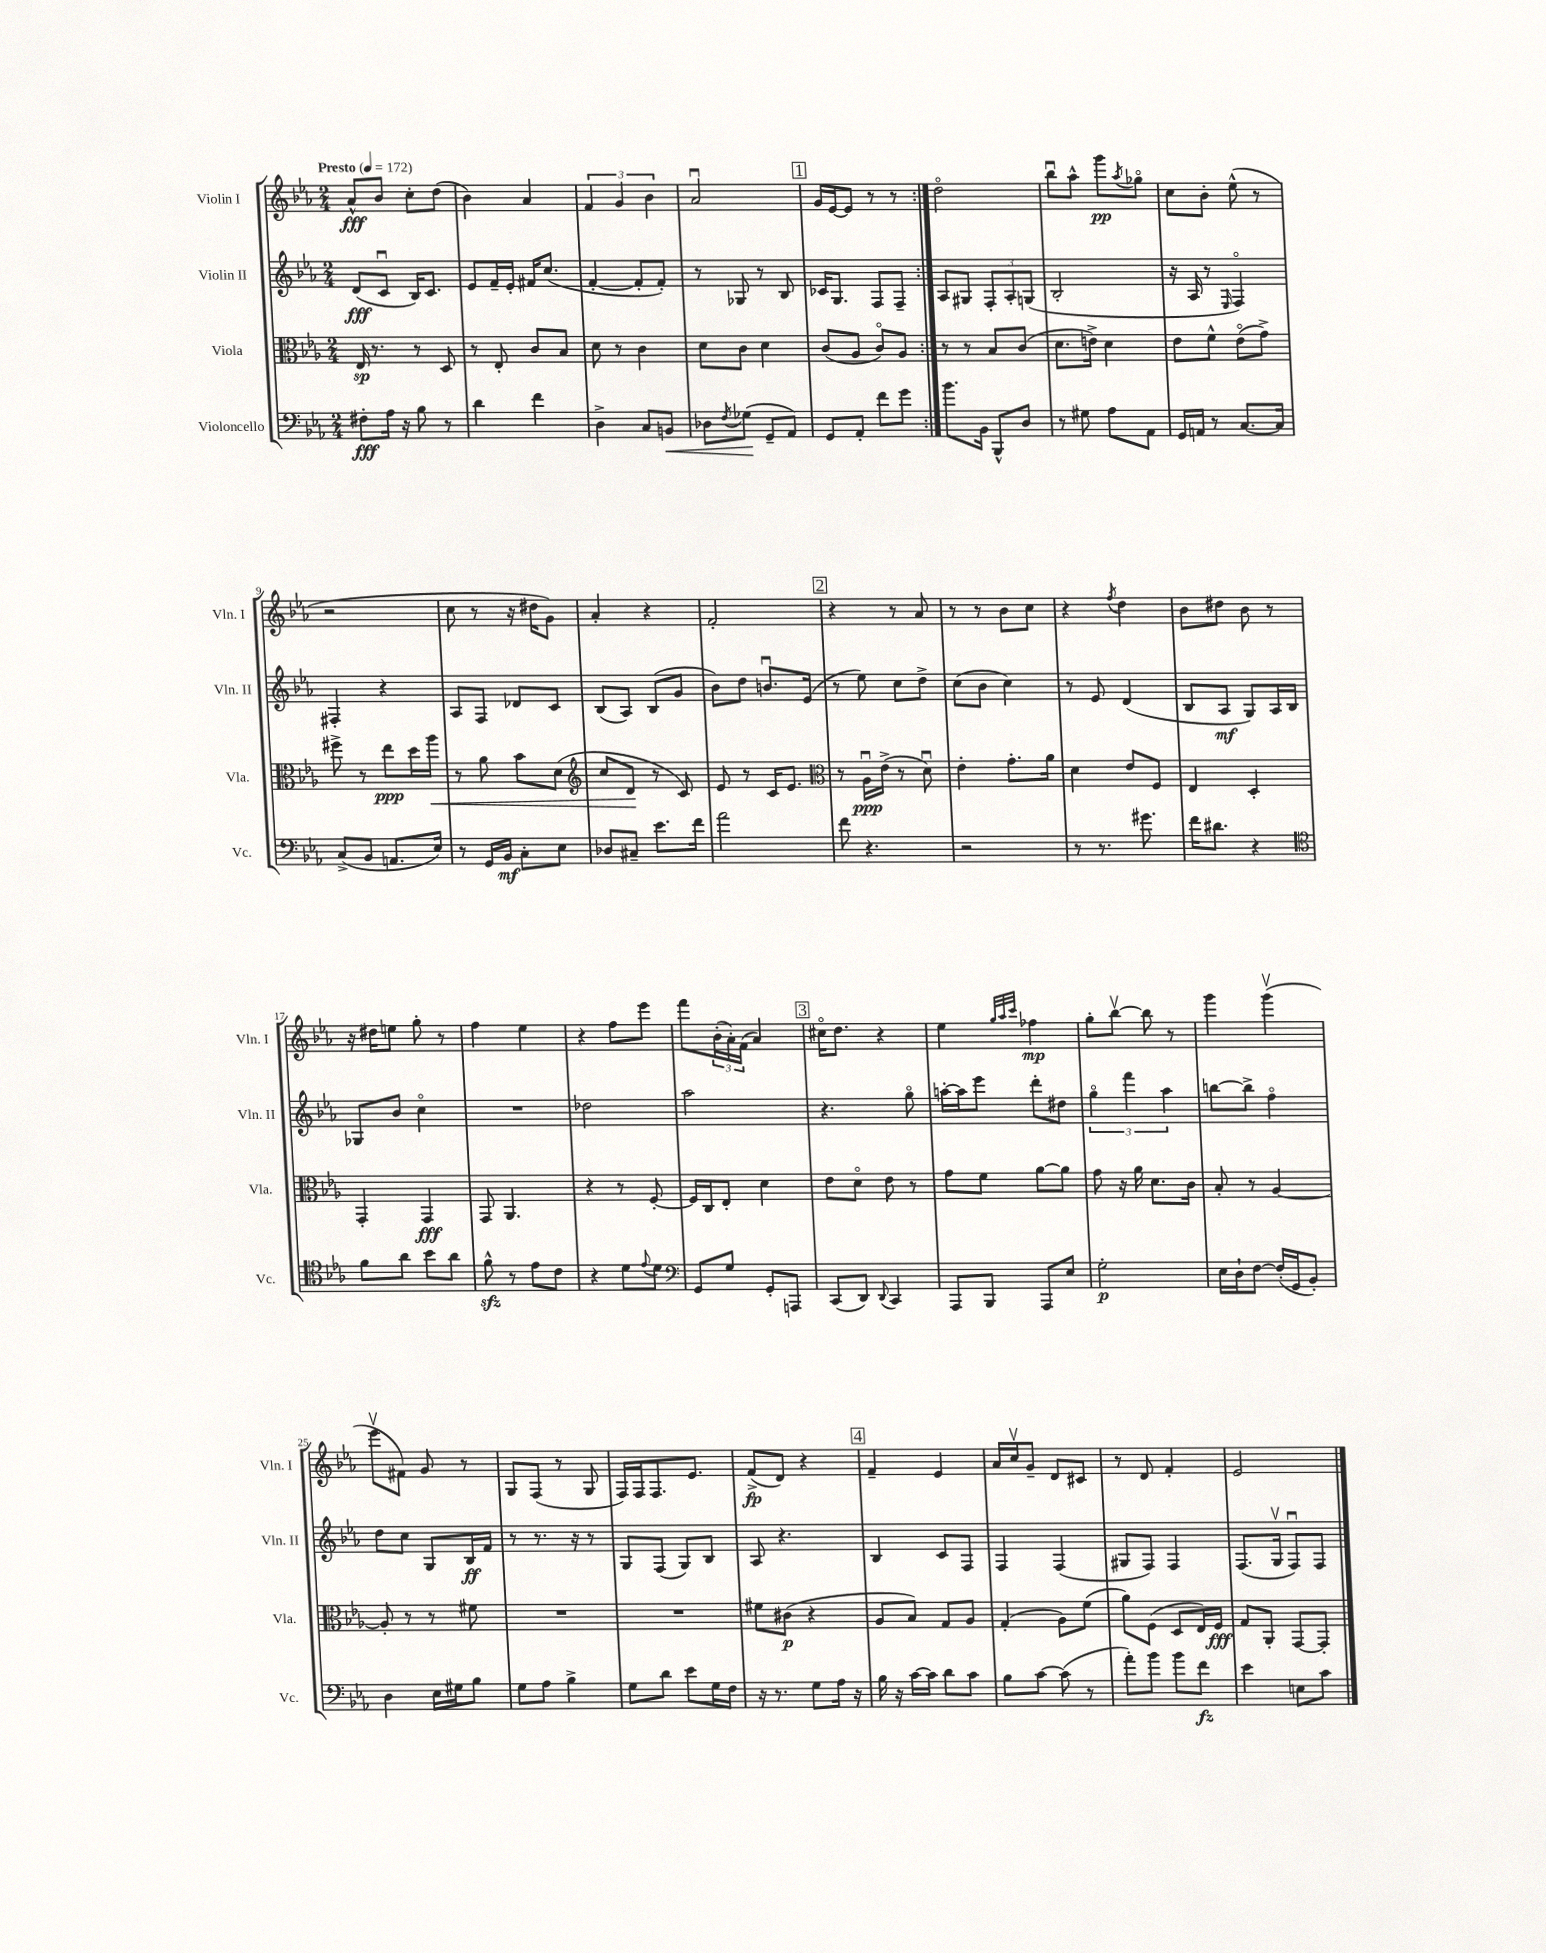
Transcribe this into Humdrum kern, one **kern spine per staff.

**kern	**dynam	**kern	**dynam	**kern	**dynam	**kern	**dynam
*part4	*part4	*part3	*part3	*part2	*part2	*part1	*part1
*staff4	*staff4	*staff3	*staff3	*staff2	*staff2	*staff1	*staff1
*I"Violoncello	*	*I"Viola	*	*I"Violin II	*	*I"Violin I	*
*I'Vc.	*	*I'Vla.	*	*I'Vln. II	*	*I'Vln. I	*
*clefF4	*	*clefC3	*	*clefG2	*	*clefG2	*
*k[b-e-a-]	*	*k[b-e-a-]	*	*k[b-e-a-]	*	*k[b-e-a-]	*
*M2/4	*	*M2/4	*	*M2/4	*	*M2/4	*
*MM172	*	*MM172	*	*MM172	*	*MM172	*
=1	=1	=1	=1	=1	=1	=1	=1
!	!	!	!	!	!	!LO:TX:a:B:t=Presto	!
8F#X'\L	fff	16E-/	sp	(8d/L	fff	8a-^^/L	fff
.	.	8.r	.	.	.	.	.
16A-\Jk	.	.	.	8cu/J	.	8b-/J	.
16r	.	.	.	.	.	.	.
8B-\	.	8r	.	16B-/KL)	.	8cc'\L	.
.	.	.	.	8.c/J	.	.	.
8r	.	8D/	.	.	.	(8dd\J	.
=2	=2	=2	=2	=2	=2	=2	=2
4d\	.	8r	.	8e-/L	.	4b-\)	.
.	.	8E-'/	.	16f~/L	.	.	.
.	.	.	.	16e-'/JJ	.	.	.
4f\	.	8c/L	.	16f#X/KL	.	4a-/	.
.	.	.	.	(8.cc/J	.	.	.
.	.	8B-/J	.	.	.	.	.
=3	=3	=3	=3	=3	=3	=3	=3
4D^\	.	8d\	.	[4f'/	.	6f/	.
.	.	8r	.	.	.	.	.
.	.	.	.	.	.	6g/	.
8C/L	.	4c\	.	8f'/L]	.	.	.
.	.	.	.	.	.	6b-\	.
!	!LO:HP:b	!	!	!	!	!	!
8BBn/J	<	.	.	8f'/J)	.	.	.
=4	=4	=4	=4	=4	=4	=4	=4
8D-X\L	.	8d\L	.	8r	.	2a-u/	.
8qF/	.	.	.	.	.	.	.
(8G-X\J	.	8c\J	.	8G-X/	.	.	.
8GG~/L	[	4d\	.	8r	.	.	.
8AA-/J)	.	.	.	8B-/	.	.	.
!!LO:REH:place=s1:t=1
=5	=5	=5	=5	=5	=5	=5	=5
8GG/L	.	(8c/L	.	16c-X/KL	.	16g/LL	.
.	.	.	.	8.G/J	.	[16e-/J	.
8AA-'/J	.	8A-/J	.	.	.	8e-/J]	.
8f\L	.	8c/L)	.	8F/L	.	8r	.
8g\J	.	8A-/J	.	8F~/J	.	8r	.
=6:|!	=6:|!	=6:|!	=6:|!	=6:|!	=6:|!	=6:|!	=6:|!
8.b-\L	.	8r	.	8A-/L	.	2dd\	.
.	.	8r	.	8G#X/J	.	.	.
16BB-\Jk	.	.	.	.	.	.	.
8BBB-^^/L	.	8B-/L	.	12F'/L	.	.	.
.	.	.	.	12A-'/	.	.	.
8D/J	.	(8c/J	.	.	.	.	.
.	.	.	.	(12Gn/J	.	.	.
=7	=7	=7	=7	=7	=7	=7	=7
8r	.	8.d\L	.	2B-'/	.	8bb-u\L	.
8G#X\	.	.	.	.	.	8aa-^^\J	.
.	.	16en^\Jk)	.	.	.	.	.
8A-\L	.	4d\	.	.	.	8ggg\L	pp
.	.	.	.	.	.	8qaa-/	.
8AA-\J	.	.	.	.	.	8gg-X\J	.
=8	=8	=8	=8	=8	=8	=8	=8
16GG/LL	.	8e-\L	.	16r	.	8cc\L	.
16AAn/JJ	.	.	.	16A-/	.	.	.
8r	.	8f^^\J	.	8r	.	8b-'\J	.
.	.	.	.	16qqE-/	.	.	.
[8.C/L	.	(8e-\L	.	4F/)	.	(8ee-^^\	.
.	.	8g^\J)	.	.	.	8r	.
16C/Jk]	.	.	.	.	.	.	.
!!LO:LB:g=z
=9	=9	=9	=9	=9	=9	=9	=9
(8C^/L	.	8ff#X^\	.	4F#X'/	.	2r	.
8BB-/J	.	8r	.	.	.	.	.
8.AAn/L	.	8ee-\L	ppp	4r	.	.	.
.	.	16dd\L	.	.	.	.	.
!	!	!	!LO:HP:b	!	!	!	!
16E-/Jk)	.	16aa-\JJ	<	.	.	.	.
=10	=10	=10	=10	=10	=10	=10	=10
8r	.	8r	.	8A-/L	.	8cc\	.
16GG/LL	.	8a-\	.	8F/J	.	8r	.
16BB-/JJ	mf	.	.	.	.	.	.
8C'\L	.	8b-\L	.	8d-X/L	.	16r	.
.	.	.	.	.	.	16dd#X\KL	.
8E-\J	.	(8d\J	.	8c/J	.	8g\J)	.
=11	=11	=11	=11	=11	=11	=11	=11
*	*	*clefG2	*	*	*	*	*
8D-X/L	.	8cc/L	.	(8B-/L	.	4a-'/	.
8C#X~/J	.	8d/J	.	8A-/J)	.	.	.
8.e-\L	.	8r	[	(8B-/L	.	4r	.
.	.	8c/)	.	8g/J	.	.	.
16f\Jk	.	.	.	.	.	.	.
=12	=12	=12	=12	=12	=12	=12	=12
2a-\	.	8e-/	.	8b-\L)	.	2f'/	.
.	.	8r	.	8dd\J	.	.	.
.	.	16c/KL	.	8.bnu/L	.	.	.
.	.	8.e-/J	.	.	.	.	.
.	.	.	.	(16e-/Jk	.	.	.
!!LO:REH:place=s1:t=2
=13	=13	=13	=13	=13	=13	=13	=13
*	*	*clefC3	*	*	*	*	*
8f\	.	8r	.	8r	.	4r	.
4.r	.	16A-u\LL	ppp	8ee-\)	.	.	.
.	.	(16e-^\JJ	.	.	.	.	.
.	.	8r	.	8cc\L	.	8r	.
.	.	8du\)	.	8dd^\J	.	8a-/	.
=14	=14	=14	=14	=14	=14	=14	=14
2r	.	4e-'\	.	(8cc\L	.	8r	.
.	.	.	.	8b-\J	.	8r	.
.	.	8.g'\L	.	4cc\)	.	8b-\L	.
.	.	.	.	.	.	8cc\J	.
.	.	16a-\Jk	.	.	.	.	.
=15	=15	=15	=15	=15	=15	=15	=15
8r	.	4d\	.	8r	.	4r	.
8.r	.	.	.	8e-/	.	.	.
.	.	.	.	.	.	8qff/	.
.	.	8e-/L	.	(4d/	.	4dd\	.
8.g#X\	.	.	.	.	.	.	.
.	.	8F/J	.	.	.	.	.
=16	=16	=16	=16	=16	=16	=16	=16
16f\KL	.	4E-/	.	8B-/L	.	8b-\L	.
8.d#X\J	.	.	.	.	.	.	.
.	.	.	.	8A-/J	mf	8dd#X\J	.
4r	.	4D'/	.	8G/L)	.	8b-\	.
.	.	.	.	16A-/L	.	8r	.
.	.	.	.	16B-/JJ	.	.	.
!!LO:LB:g=z
=17	=17	=17	=17	=17	=17	=17	=17
*clefC4	*	*	*	*	*	*	*
8f\L	.	4GG'/	.	8G-X/L	.	16r	.
.	.	.	.	.	.	16dd#X\KL	.
8a-\J	.	.	.	8b-/J	.	8een\J	.
8b-\L	.	4GG/	fff	4cc\	.	8gg'\	.
8a-\J	.	.	.	.	.	8r	.
=18	=18	=18	=18	=18	=18	=18	=18
8fzz^^\	.	8GG/	.	2r	.	4ff\	.
8r	.	4.AA-/	.	.	.	.	.
8e-\L	.	.	.	.	.	4ee-\	.
8c\J	.	.	.	.	.	.	.
=19	=19	=19	=19	=19	=19	=19	=19
4r	.	4r	.	2dd-X\	.	4r	.
8d\L	.	8r	.	.	.	8ff\L	.
8qqe-/	.	.	.	.	.	.	.
8d\J	.	[8F'/	.	.	.	8eee-\J	.
=20	=20	=20	=20	=20	=20	=20	=20
*clefF4	*	*	*	*	*	*	*
8GG/L	.	16F/LL]	.	2aa-\	.	8fff\L	.
.	.	16C/J	.	.	.	.	.
8G/J	.	8E-'/J	.	.	.	(24b-'\L	.
.	.	.	.	.	.	24a-'\)	.
.	.	.	.	.	.	(24f\JJ	.
8GG'/L	.	4d\	.	.	.	4a-/)	.
8AAAn/J	.	.	.	.	.	.	.
!!LO:REH:place=s1:t=3
=21	=21	=21	=21	=21	=21	=21	=21
(8CC/L	.	8e-\L	.	4.r	.	16cc#X\KL	.
.	.	.	.	.	.	8.dd\J	.
8DD/J)	.	8d\J	.	.	.	.	.
8qqDD/	.	.	.	.	.	.	.
4CC/	.	8e-\	.	.	.	4r	.
.	.	8r	.	8gg\	.	.	.
=22	=22	=22	=22	=22	=22	=22	=22
8AAA-/L	.	8g\L	.	[16aan'\LL	.	4ee-\	.
.	.	.	.	16aa\J]	.	.	.
8BBB-/J	.	8f\J	.	8eee-\J	.	.	.
.	.	.	.	.	.	32qqgg/LLL	.
.	.	.	.	.	.	32qqaa-/	.
.	.	.	.	.	.	32qqccc/JJJ	.
8AAA-/L	.	[8a-\L	.	8ddd'\L	.	4ff-X\	mp
8E-/J	.	8a-\J]	.	8dd#X\J	.	.	.
=23	=23	=23	=23	=23	=23	=23	=23
2G'\	p	8g\	.	6gg\	.	8gg'\L	.
.	.	16r	.	.	.	[8bb-v\J	.
.	.	.	.	6fff\	.	.	.
.	.	16a-\	.	.	.	.	.
.	.	8.d\L	.	.	.	8bb-\]	.
.	.	.	.	6aa-\	.	.	.
.	.	.	.	.	.	8r	.
.	.	16c\Jk	.	.	.	.	.
=24	=24	=24	=24	=24	=24	=24	=24
16E-\LL	.	8B-'/	.	[8bbn\L	.	4ggg\	.
16D`\J	.	.	.	.	.	.	.
[8F\J	.	8r	.	8bb^\J]	.	.	.
(16F'/LL]	.	[4A-/	.	4ff\	.	(4gggv\	.
16GG/J	.	.	.	.	.	.	.
8BB-'/J)	.	.	.	.	.	.	.
!!LO:LB:g=z
=25	=25	=25	=25	=25	=25	=25	=25
4D\	.	8A-'/]	.	8dd\L	.	8eee-v\L	.
.	.	8r	.	8cc\J	.	8f#X\J)	.
16E-\LL	.	8r	.	8G/L	.	8g/	.
16G#X\J	.	.	.	.	.	.	.
8B-\J	.	8f#X\	.	16B-/L	ff	8r	.
.	.	.	.	16f/JJ	.	.	.
=26	=26	=26	=26	=26	=26	=26	=26
8G\L	.	2r	.	8r	.	8G/L	.
8A-\J	.	.	.	8.r	.	(8F/J	.
4B-^\	.	.	.	.	.	8r	.
.	.	.	.	16r	.	.	.
.	.	.	.	8r	.	8G/	.
=27	=27	=27	=27	=27	=27	=27	=27
8G\L	.	2r	.	8G/L	.	16F/LL)	.
.	.	.	.	.	.	16F/J	.
8d\J	.	.	.	(8F/J	.	8.F/	.
8e-\L	.	.	.	8G/L)	.	.	.
.	.	.	.	.	.	8.e-/J	.
16G\L	.	.	.	8B-/J	.	.	.
16F\JJ	.	.	.	.	.	.	.
=28	=28	=28	=28	=28	=28	=28	=28
16r	.	8f#X\L	.	8A-/	.	(8f^/L	fp
8.r	.	.	.	.	.	.	.
.	.	(8c#X\J	p	4.r	.	8d/J)	.
8G\L	.	4r	.	.	.	4r	.
16A-\Jk	.	.	.	.	.	.	.
16r	.	.	.	.	.	.	.
!!LO:REH:place=s1:t=4
=29	=29	=29	=29	=29	=29	=29	=29
16B-\	.	8A-/L	.	4B-/	.	4f~/	.
16r	.	.	.	.	.	.	.
[16c\LL	.	8B-/J)	.	.	.	.	.
16c\JJ]	.	.	.	.	.	.	.
8d\L	.	8G/L	.	8c/L	.	4e-/	.
8c\J	.	8A-/J	.	8F/J	.	.	.
=30	=30	=30	=30	=30	=30	=30	=30
8B-\L	.	(4G'/	.	4F/	.	16a-/LL	.
.	.	.	.	.	.	16ccv/J	.
[8c\J	.	.	.	.	.	8g~/J	.
(8c\]	.	8A-\L)	.	(4F/	.	8d/L	.
8r	.	(8f\J	.	.	.	8c#X/J	.
=31	=31	=31	=31	=31	=31	=31	=31
8a-'\L)	.	8a-\L)	.	8G#X/L	.	8r	.
8b-\J	.	(8F\J	.	8F/J)	.	8d/	.
8b-\L	.	8D/L	.	4F/	.	4f'/	.
8f\J	fz	16E-/L)	.	.	.	.	.
.	.	16F/JJ	fff	.	.	.	.
=32	=32	=32	=32	=32	=32	=32	=32
4e-\	.	8G/L	.	(8.F/L	.	2e-/	.
.	.	8AA-'/J	.	.	.	.	.
.	.	.	.	16Gv/Jk	.	.	.
8En\L	.	[8GG/L	.	8Fu/L)	.	.	.
8c\J	.	8GG'/J]	.	8F/J	.	.	.
==	==	==	==	==	==	==	==
*-	*-	*-	*-	*-	*-	*-	*-
